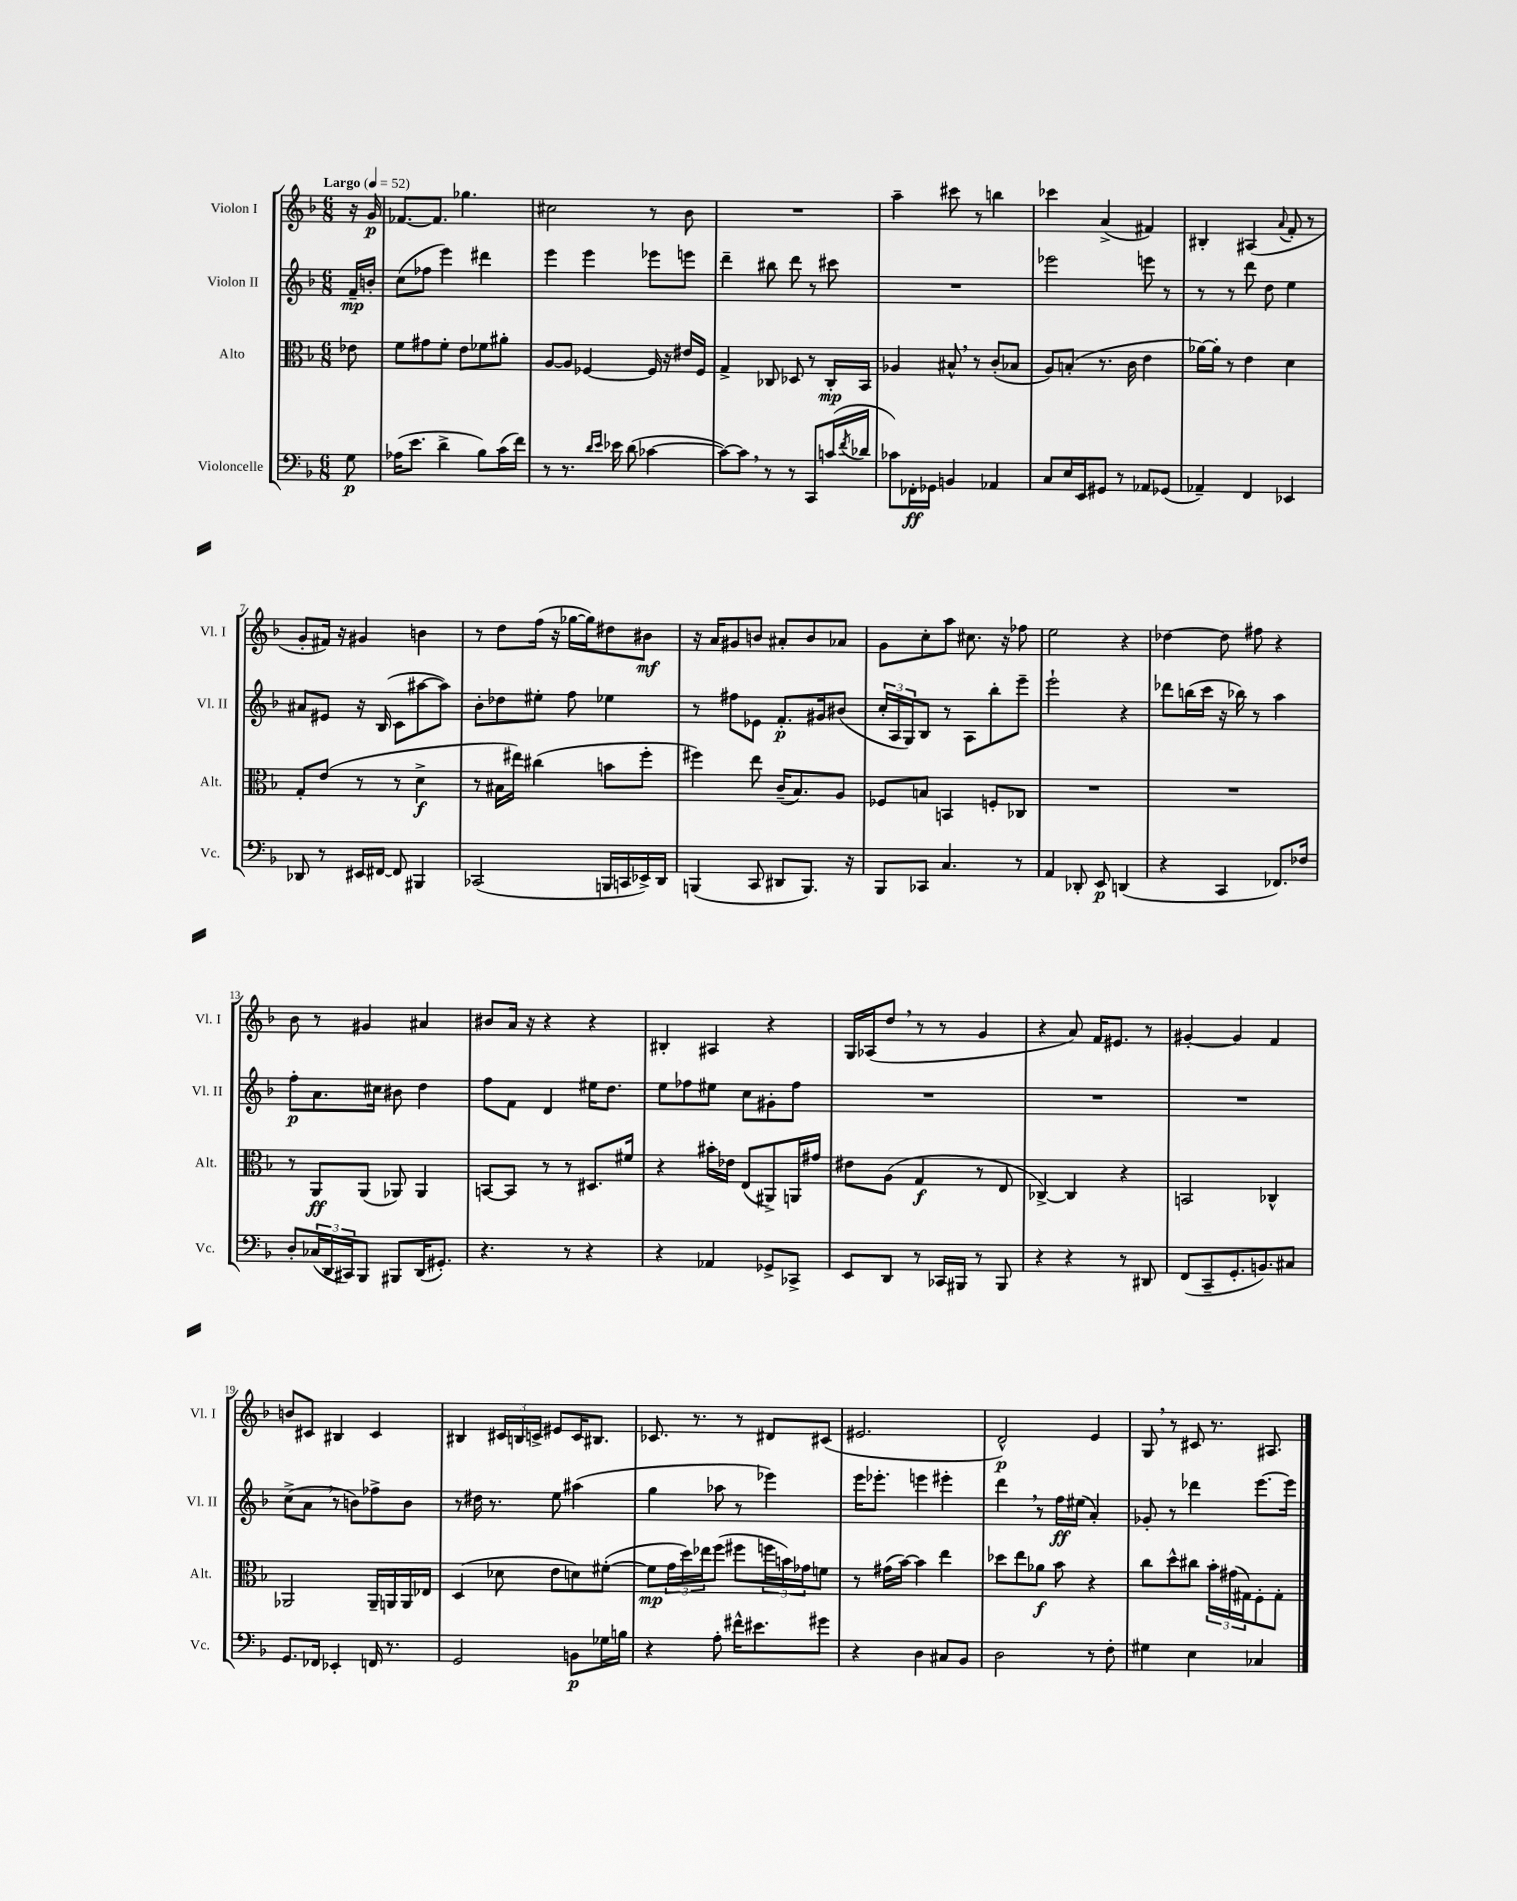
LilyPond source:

<<
\new StaffGroup <<
\new Staff = "s0" \with { instrumentName = "Violon I" shortInstrumentName = "Vl. I" } {
    \clef treble \key f \major \numericTimeSignature \time 6/8 \partial 8 \tempo "Largo" 4 = 52
    r16 g'16\p |
    fes'8.~ fes'8. ges''4. |
    cis''2 r8 bes'8 |
    R2. |
    a''4-- cis'''8 r8 b''4 |
    ces'''4 a'4->( fis'4) |
    bis4-. ais4( \appoggiatura { a'8 } f'8-. r8 |
    g'8-. fis'16) r16 gis'4 b'4 |
    r8 d''8 f''16( r16 ges''16~ ges''16) dis''8 bis'8\mf |
    r16 a'16 gis'8 b'8 ais'8-. b'8 aes'8 |
    g'8 c''8-. a''8 cis''8. r16 fes''8 |
    e''2 r4 |
    des''4~ des''8 fis''8 r4 |
    bes'8 r8 gis'4 ais'4 |
    bis'8 a'16 r16 r4 r4 |
    bis4-. ais4 r4 |
    g16 aes16( d''8 \breathe r8 r8 g'4 |
    r4 a'8) f'16 eis'8. r8 |
    gis'4~-. gis'4 f'4 |
    b'8 cis'8 bis4 cis'4 |
    bis4 \tuplet 3/2 { cis'16 b16 c'16-> } eis'8 c'16 bis8. |
    ces'8. r8. r8 dis'8 cis'8( |
    eis'2. |
    d'2-^\p) e'4 |
    g8 \breathe r8 cis'8 r8. ais8. \bar "|." |
}
\new Staff = "s1" \with { instrumentName = "Violon II" shortInstrumentName = "Vl. II" } {
    \clef treble \key f \major \numericTimeSignature \time 6/8 \partial 8
    f'16--\mp b'16-. |
    c''8( fes''8 e'''4) dis'''4 |
    e'''4 e'''4 ees'''8 e'''8 |
    d'''4-- bis''8 d'''8 r8 cis'''8 |
    R2. |
    ees'''2 e'''8 r8 |
    r8 r8 d'''8 d''8 e''4 |
    ais'8 eis'8 r16 bes16( c'8 ais''8~ ais''8) |
    bes'8-. des''8 eis''8-. f''8 ees''4 |
    r8 fis''8 ees'8 f'8.-.\p gis'16 bis'8( |
    \tuplet 3/2 { c''16-. a16 g16) } bes8 r8 a8 bes''8-. e'''8-- |
    e'''2-! r4 |
    des'''8 b''16( c'''16 r16 bes''16) r8 a''4 |
    f''8-.\p a'8. cis''16 bis'8 d''4 |
    f''8 f'8 d'4 eis''16 d''8. |
    e''8 fes''8 eis''8 c''8 gis'8-. fes''8 |
    R2. |
    R2. |
    R2. |
    c''8->( a'8 \breathe r8 b'8) fes''8-> b'8 |
    r8 dis''16 r8. e''8 ais''4( |
    g''4 aes''8 r8 ees'''4) |
    e'''16 ees'''8.-. e'''4 eis'''4-. |
    d'''4 \breathe r8 f''16\ff eis''16( a'4-.) |
    ges'8-. r8 des'''4 e'''8.~ e'''16 \bar "|." |
}
\new Staff = "s2" \with { instrumentName = "Alto" shortInstrumentName = "Alt." } {
    \clef alto \key f \major \numericTimeSignature \time 6/8 \partial 8
    ees'8 |
    f'8 gis'8 f'8-. e'8 fes'8 ais'8-. |
    a8~ a8 fes4~ fes16 r16 eis'16 fes16 |
    g4-> ces8 des8 r8 ces16-.\mp bes,16 |
    aes4 bis8-^ \breathe r8 c'8-.( bes8 |
    a8) b8-.( r8. c'16 e'4 |
    aes'16~) aes'16-. r8 e'4 d'4 |
    g8-. e'8( r8 r8 d'4->\f |
    r8 bis16 eis''16) cis''4( b'8 f''8-. |
    fis''4) e''8 c'16--( bes8.) a8 |
    fes8 b8 b,4 f8-. ces8 |
    R2. |
    R2. |
    r8 a,8\ff a,8( aes,8) aes,4 |
    b,8~ b,8 r8 r8 dis8. fis'16 |
    r4 bis'16-. ees'16 e8( ais,8->) a,16 gis'16 |
    eis'8 a8( g4\f r8 e8 |
    ces4~->) ces4 r4 |
    b,2 ces4-^ |
    aes,2 aes,16-- a,16 a,16 ees16 |
    d4( des'8 e'8 d'8) fis'8~-.( |
    fis'8\mp \tuplet 3/2 { g'16 d''16) ees''16 } f''8( fis''8 \tuplet 3/2 { f''16 b'16) ges'16 } f'8 |
    r8 gis'16( bes'16~) bes'4 e''4 |
    des''8 e''8 aes'8\f bes'8 r4 |
    c''8 d''8-^ cis''8 \tuplet 3/2 { bes'16-. gis'16( gis16) } f8-. gis8-. \bar "|." |
}
\new Staff = "s3" \with { instrumentName = "Violoncelle" shortInstrumentName = "Vc." } {
    \clef bass \key f \major \numericTimeSignature \time 6/8 \partial 8
    g8\p |
    aes16( e'8. d'4-> bes8) c'16( f'16) |
    r8 r8. \grace { d'16 e'16 } ees'16 d'8( ces'4~ |
    ces'8~) ces'8 \breathe r8 r8 c,8 c'16( \acciaccatura { f'8 } des'16 |
    ces'8) fes,16-.\ff ges,16 b,4 aes,4 |
    c8 e16 e,16 gis,8 r8 aes,8 ges,8( |
    aes,4--) f,4 ees,4 |
    des,8 r8 eis,16 fis,16~ fis,8 bis,,4 |
    ces,2( b,,16 c,16 ees,16->) d,16 |
    b,,4( c,8 dis,8 b,,8.) r16 |
    bes,,8 ces,8 c4. r8 |
    a,4 des,8-. e,8\p d,4( |
    r4 c,4 fes,8.) fes16 |
    d8-. \tuplet 3/2 { ces16( d,16 cis,16) } bes,,8 bis,,8 d,16( gis,8.-.) |
    r4. r8 r4 |
    r4 aes,4 ges,8-> ces,8-> |
    e,8 d,8 r8 ces,16 bis,,16 r8 bis,,8 |
    r4 r4 r8 dis,8 |
    f,8( c,8-- g,8.-. b,8.) cis8 |
    g,8. fes,16 ees,4-. f,16 r8. |
    g,2 b,8\p ges16 b16 |
    r4 a8-. fis'16-^ eis'8. gis'8 |
    r4 d4 cis8 bes,8 |
    d2 r8 f8-. |
    gis4 e4 ces4 \bar "|." |
}
>>
>>
